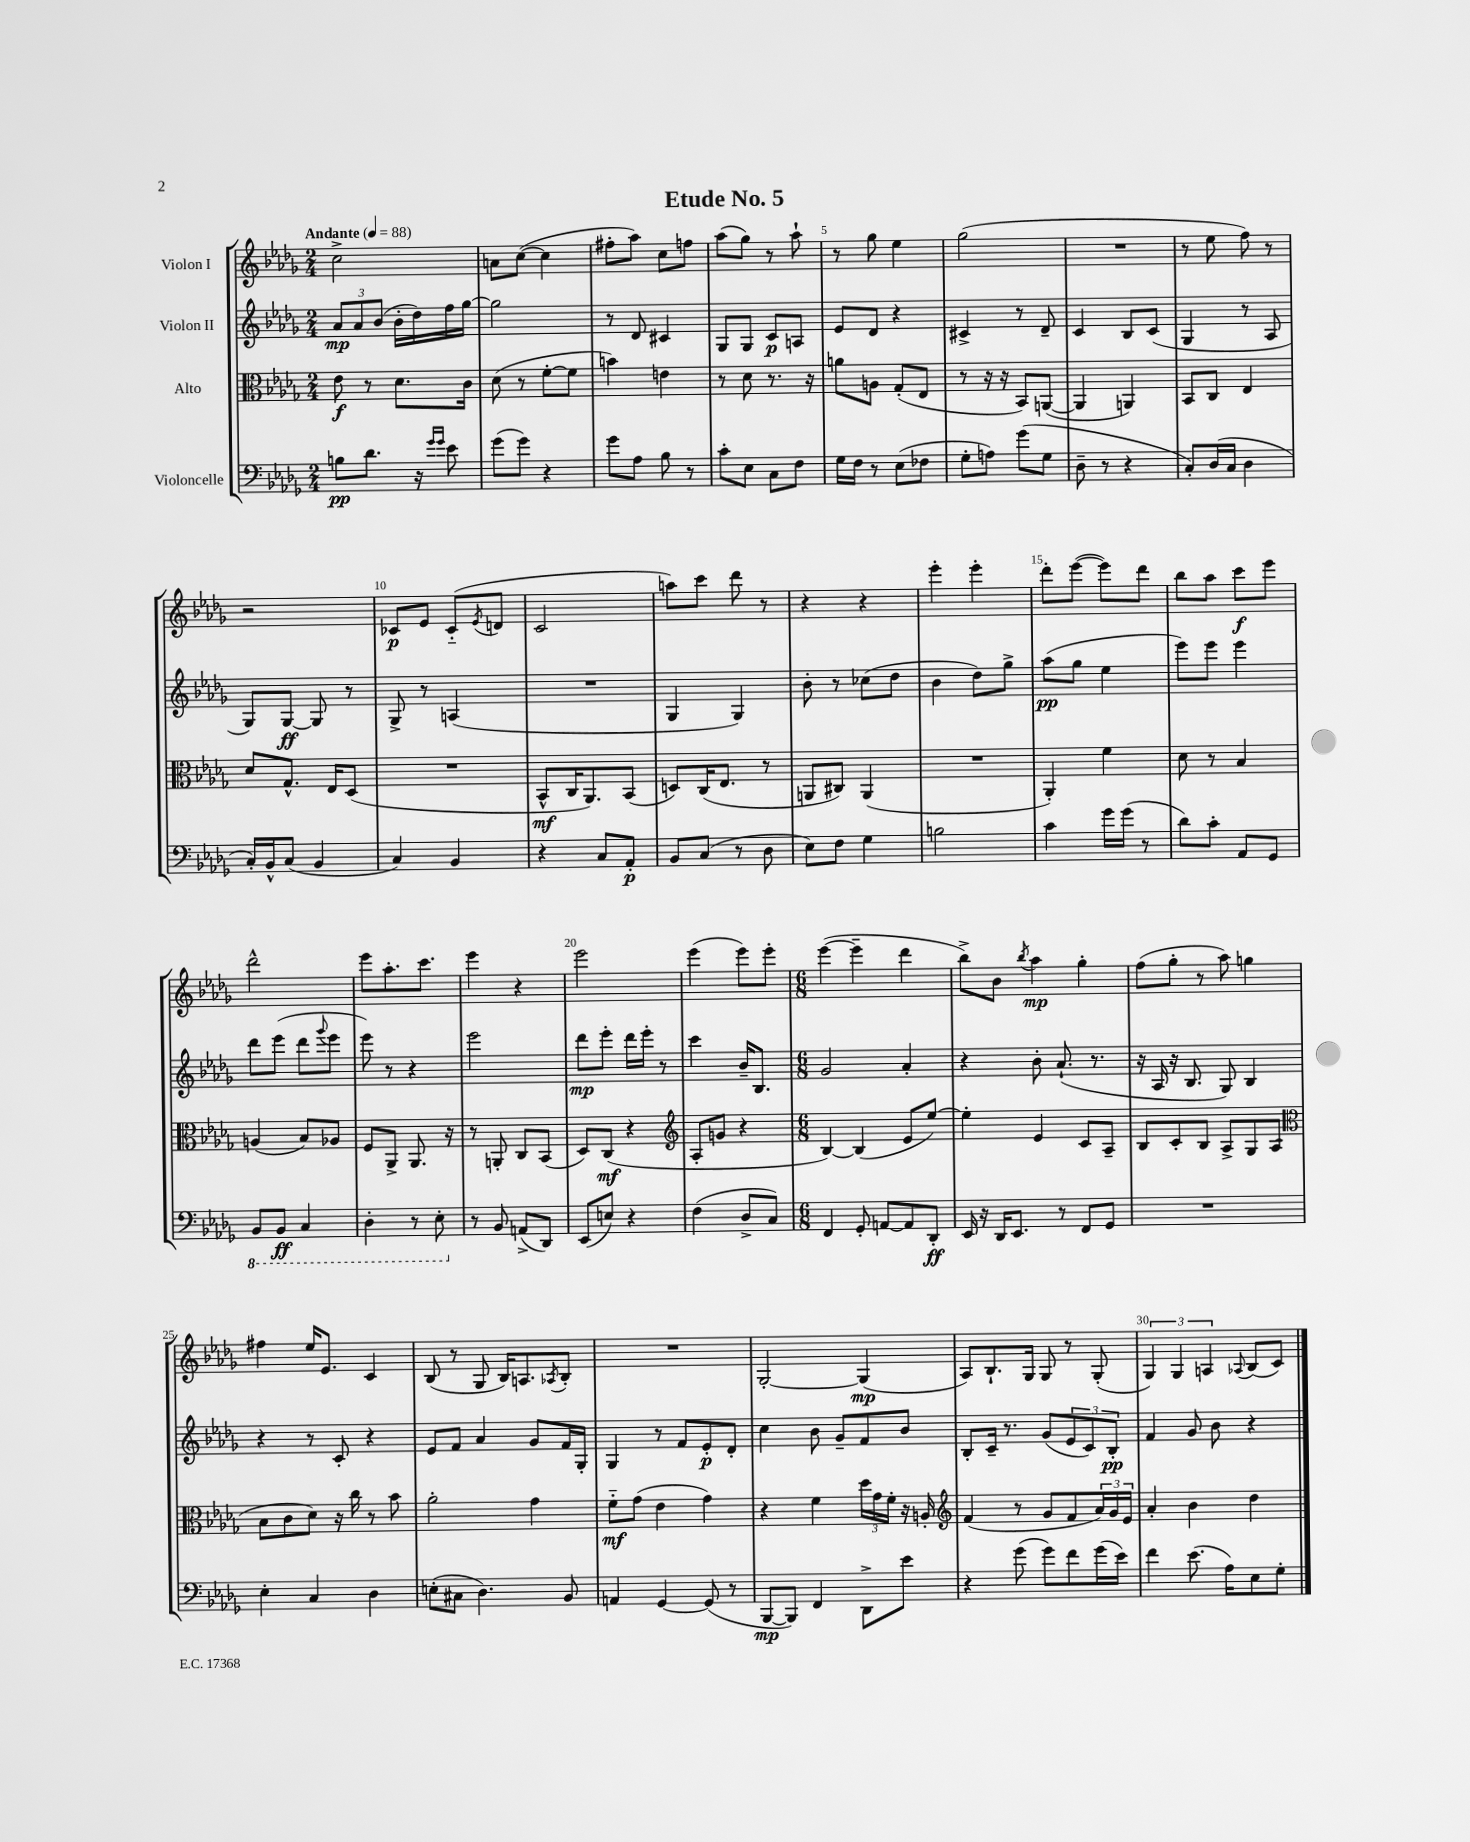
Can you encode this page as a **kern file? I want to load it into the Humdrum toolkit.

**kern	**dynam	**kern	**dynam	**kern	**dynam	**kern	**dynam
*part4	*part4	*part3	*part3	*part2	*part2	*part1	*part1
*staff4	*staff4	*staff3	*staff3	*staff2	*staff2	*staff1	*staff1
*I"Violoncelle	*	*I"Alto	*	*I"Violon II	*	*I"Violon I	*
*clefF4	*	*clefC3	*	*clefG2	*	*clefG2	*
*k[b-e-a-d-g-]	*	*k[b-e-a-d-g-]	*	*k[b-e-a-d-g-]	*	*k[b-e-a-d-g-]	*
*M2/4	*	*M2/4	*	*M2/4	*	*M2/4	*
*MM88	*	*MM88	*	*MM88	*	*MM88	*
=1	=1	=1	=1	=1	=1	=1	=1
!	!	!	!	!	!	!LO:TX:a:B:t=Andante	!
8Bn\L	pp	8e-\	f	12a-/L	mp	2cc^\	.
.	.	.	.	12a-/	.	.	.
8.d-\J	.	8r	.	.	.	.	.
.	.	.	.	(12b-/J	.	.	.
.	.	8.d-\L	.	16b-'\LL	.	.	.
16r	.	.	.	16dd-\)	.	.	.
16qqg-/LL	.	.	.	.	.	.	.
16qqg-/JJ	.	.	.	.	.	.	.
8e-\	.	.	.	16ff\	.	.	.
.	.	16c\Jk	.	[16gg-\JJ	.	.	.
=2	=2	=2	=2	=2	=2	=2	=2
(8g-\L	.	(8d-\	.	2gg-\]	.	8an\L	.
8g-\J)	.	8r	.	.	.	([8cc\J	.
4r	.	[8f'\L	.	.	.	4cc\]	.
.	.	8f\J]	.	.	.	.	.
=3	=3	=3	=3	=3	=3	=3	=3
8g-\L	.	4bn\)	.	8r	.	8ff#X'\L	.
8A-\J	.	.	.	8d-/	.	8aa-\J)	.
8B-\	.	4en\	.	4c#X/	.	8cc\L	.
8r	.	.	.	.	.	8ffn\J	.
=4	=4	=4	=4	=4	=4	=4	=4
8c'\L	.	8r	.	8G-/L	.	(8aa-\L	.
8E-\J	.	8d-\	.	8G-/J	.	8gg-\J)	.
8C\L	.	8.r	.	8c/L	p	8r	.
8F\J	.	.	.	8An/J	.	8aa-`\	.
.	.	16r	.	.	.	.	.
=5	=5	=5	=5	=5	=5	=5	=5
16G-\LL	.	8an\L	.	8e-/L	.	8r	.
16F\JJ	.	.	.	.	.	.	.
8r	.	8An\J	.	8d-/J	.	8gg-\	.
(8E-\L	.	(8G-'/L	.	4r	.	4ee-\	.
8F-X\J	.	8E-/J	.	.	.	.	.
=6	=6	=6	=6	=6	=6	=6	=6
8G-'\L	.	8r	.	4c#X^/	.	(2gg-\	.
8An\J)	.	16r	.	.	.	.	.
.	.	16r	.	.	.	.	.
(8g-\L	.	8BB-/L)	.	8r	.	.	.
8G-\J	.	([8AAn/J	.	8d-~/	.	.	.
=7	=7	=7	=7	=7	=7	=7	=7
8D-~\	.	4AA/]	.	4c/	.	2r	.
8r	.	.	.	.	.	.	.
4r	.	4AAn/)	.	8B-/L	.	.	.
.	.	.	.	(8c/J	.	.	.
=8	=8	=8	=8	=8	=8	=8	=8
8C'/L)	.	8BB-/L	.	4G-/	.	8r	.
(16D-/L	.	8C/J	.	.	.	8ee-\	.
16C/JJ	.	.	.	.	.	.	.
4D-\	.	4E-/	.	8r	.	8ff\)	.
.	.	.	.	8A-/	.	8r	.
!!LO:LB:g=z
=9	=9	=9	=9	=9	=9	=9	=9
16C'/LL)	.	8d-/L	.	8G-/L)	.	2r	.
16BB-^^/J	.	.	.	.	.	.	.
(8C/J	.	8.G-^^/J	.	[8G-/J	ff	.	.
4BB-/	.	.	.	8G-/]	.	.	.
.	.	16E-/KL	.	.	.	.	.
.	.	(8D-/J	.	8r	.	.	.
=10	=10	=10	=10	=10	=10	=10	=10
4C/)	.	2r	.	8G-^/	.	8c-X/L	p
.	.	.	.	8r	.	8e-/J	.
4BB-/	.	.	.	(4An/	.	(8c-/L	.
.	.	.	.	.	.	8qe-/	.
.	.	.	.	.	.	8dn/J	.
=11	=11	=11	=11	=11	=11	=11	=11
4r	.	8BB-^^/L	mf	2r	.	2c/	.
.	.	16C/K	.	.	.	.	.
.	.	8.AA-/)	.	.	.	.	.
8C/L	.	.	.	.	.	.	.
8AA-'/J	p	(8BB-/J	.	.	.	.	.
=12	=12	=12	=12	=12	=12	=12	=12
8BB-/L	.	8Dn/L)	.	4G-/	.	8aan\L)	.
(8C/J	.	(16C/K	.	.	.	8ccc\J	.
.	.	8.E-/J	.	.	.	.	.
8r	.	.	.	4G-/)	.	8ddd-\	.
8D-\	.	8r	.	.	.	8r	.
=13	=13	=13	=13	=13	=13	=13	=13
8E-\L)	.	8AAn/L	.	8b-'\	.	4r	.
8F\J	.	8C#X/J)	.	8r	.	.	.
4G-\	.	(4AA/	.	(8cc-X\L	.	4r	.
.	.	.	.	8dd-\J	.	.	.
=14	=14	=14	=14	=14	=14	=14	=14
2Bn\	.	2r	.	4b-\	.	4eee-'\	.
.	.	.	.	8dd-\L)	.	4eee-'\	.
.	.	.	.	8gg-^\J	.	.	.
=15	=15	=15	=15	=15	=15	=15	=15
4c\	.	4AA-'/)	.	(8aa-\L	pp	8ddd-'\L	.
.	.	.	.	8gg-\J	.	([8eee-\J	.
16g-\LL	.	4f\	.	4ee-\	.	8eee-\L])	.
(16g-\JJ	.	.	.	.	.	.	.
8r	.	.	.	.	.	8ddd-\J	.
=16	=16	=16	=16	=16	=16	=16	=16
8d-\L)	.	8d-\	.	8eee-\L)	.	8bb-\L	.
8c'\J	.	8r	.	8eee-\J	.	8aa-\J	.
8AA-/L	.	4B-/	.	4eee-\	.	8ccc\L	f
8GG-/J	.	.	.	.	.	8eee-\J	.
!!LO:LB:g=z
=17	=17	=17	=17	=17	=17	=17	=17
*8ba	*	*	*	*	*	*	*
8BBB-/L	.	(4An/	.	8ddd-\L	.	2ddd-^^\	.
8BBB-/J	ff	.	.	(8eee-\J	.	.	.
4CC/	.	8B-/L)	.	8ddd-\L	.	.	.
.	.	.	.	8qqggg-/	.	.	.
.	.	8A-X/J	.	8eee-\J	.	.	.
=18	=18	=18	=18	=18	=18	=18	=18
4DD-'\	.	8F/L	.	8eee-\)	.	8eee-\L	.
.	.	8AA-^/J	.	8r	.	8.aa-'\	.
8r	.	8.AA-/	.	4r	.	.	.
.	.	.	.	.	.	8.ccc\J	.
8EE-'\	.	.	.	.	.	.	.
.	.	16r	.	.	.	.	.
=19	=19	=19	=19	=19	=19	=19	=19
*X8ba	*	*	*	*	*	*	*
8r	.	8r	.	2eee-\	.	4eee-\	.
8BB-/	.	8AAn'/	.	.	.	.	.
(8AAn^/L	.	8C/L	.	.	.	4r	.
8DD-/J)	.	(8BB-/J	.	.	.	.	.
=20	=20	=20	=20	=20	=20	=20	=20
(8EE-/L	.	8D-/L)	.	8ddd-\L	mp	2eee-\	.
8En/J)	.	(8C/J	mf	8eee-'\J	.	.	.
4r	.	4r	.	16ddd-\LL	.	.	.
.	.	.	.	16eee-'\JJ	.	.	.
.	.	.	.	8r	.	.	.
=21	=21	=21	=21	=21	=21	=21	=21
*	*	*clefG2	*	*	*	*	*
(4F\	.	8A-'/L	.	4ccc\	.	(4eee-\	.
.	.	8gn/J	.	.	.	.	.
8D-^/L	.	4r	.	16b-~/KL	.	8eee-\L)	.
.	.	.	.	8.B-/J	.	.	.
8C/J)	.	.	.	.	.	8eee-'\J	.
=22	=22	=22	=22	=22	=22	=22	=22
*M6/8	*	*M6/8	*	*M6/8	*	*M6/8	*
4FF/	.	[4B-/)	.	2g-/	.	([4eee-\	.
8GG-'/	.	(4B-/]	.	.	.	4eee-~\]	.
[8AAn/L	.	.	.	.	.	.	.
8AA/]	.	8e-/L	.	4a-'/	.	4ddd-\	.
8DD-'/J	ff	[8ee-/J)	.	.	.	.	.
=23	=23	=23	=23	=23	=23	=23	=23
16EE-/	.	4ee-'\]	.	4r	.	8bb-^\L)	.
16r	.	.	.	.	.	.	.
16DD-/KL	.	.	.	.	.	8b-\J	.
8.EE-/J	.	.	.	.	.	.	.
.	.	.	.	.	.	8qbb-/	.
.	.	4e-/	.	8b-'\	.	4aa-\	mp
8r	.	.	.	(8.a-`/	.	.	.
8FF/L	.	8c/L	.	.	.	4gg-'\	.
.	.	.	.	8.r	.	.	.
8GG-/J	.	8A-~/J	.	.	.	.	.
=24	=24	=24	=24	=24	=24	=24	=24
2.r	.	8B-/L	.	16r	.	(8ff\L	.
.	.	.	.	16A-/	.	.	.
.	.	8c'/	.	16r	.	8gg-'\J	.
.	.	.	.	8.B-/	.	.	.
.	.	8B-/J	.	.	.	8r	.
.	.	8A-^/L	.	8G-/)	.	8aa-\)	.
.	.	8G-/	.	4B-/	.	4ggn\	.
.	.	(8A-/J	.	.	.	.	.
!!LO:LB:g=z
=25	=25	=25	=25	=25	=25	=25	=25
*	*	*clefC3	*	*	*	*	*
4E-'\	.	8B-\L	.	4r	.	4ff#X\	.
.	.	8c\	.	.	.	.	.
4C/	.	8d-\J)	.	8r	.	16ee-/KL	.
.	.	.	.	.	.	8.e-/J	.
.	.	16r	.	8c'/	.	.	.
.	.	16cc\	.	.	.	.	.
4D-\	.	8r	.	4r	.	4c/	.
.	.	8b-\	.	.	.	.	.
=26	=26	=26	=26	=26	=26	=26	=26
(8En'\L	.	2a-'\	.	8e-/L	.	(8B-/	.
8C#X\J	.	.	.	8f/J	.	8r	.
4.D-\)	.	.	.	4a-/	.	8G-/	.
.	.	.	.	.	.	16B-/KL)	.
.	.	.	.	.	.	8.An/	.
.	.	4g-\	.	8g-/L	.	.	.
.	.	.	.	.	.	8qA-X/	.
8BB-/	.	.	.	16f/L	.	8B-'/J	.
.	.	.	.	16G-'/JJ	.	.	.
=27	=27	=27	=27	=27	=27	=27	=27
4AAn/	.	8f\L	mf	4G-/	.	2.r	.
.	.	(8g-\J	.	.	.	.	.
[4GG-/	.	4e-\	.	8r	.	.	.
.	.	.	.	8f/L	.	.	.
(8GG-/]	.	4g-\)	.	8e-'/	p	.	.
8r	.	.	.	8d-'/J	.	.	.
=28	=28	=28	=28	=28	=28	=28	=28
[8BBB-/L	mp	4r	.	4cc\	.	[2G-'/	.
8BBB-/J])	.	.	.	.	.	.	.
4FF/	.	4f\	.	8b-\	.	.	.
.	.	.	.	8g-~/L	.	.	.
8DD-^\L	.	24dd-\LL	.	8f/	.	(4G-/]	mp
.	.	24g-\	.	.	.	.	.
.	.	24f'\JJ	.	.	.	.	.
8e-\J	.	16r	.	8b-/J	.	.	.
.	.	16An'/	.	.	.	.	.
=29	=29	=29	=29	=29	=29	=29	=29
*	*	*clefG2	*	*	*	*	*
4r	.	(4f/	.	8B-'/L	.	8A-/L)	.
.	.	.	.	16c~/Jk	.	8.B-`/	.
.	.	.	.	8.r	.	.	.
(8g-\	.	8r	.	.	.	.	.
.	.	.	.	.	.	16G-/Jk	.
8g-\L)	.	8g-/L	.	(8g-/L	.	8G-/	.
8f\	.	8f/	.	12e-/	.	8r	.
.	.	.	.	12c/)	.	.	.
(16g-\L	.	24a-/L)	.	.	.	(8G-'/	.
.	.	24g-/	.	12B-'/J	pp	.	.
16e-\JJ)	.	.	.	.	.	.	.
.	.	24e-/JJ	.	.	.	.	.
=30	=30	=30	=30	=30	=30	=30	=30
4f\	.	4a-'/	.	4f/	.	6G-/)	.
.	.	.	.	.	.	6G-/	.
(8.e-\	.	4b-\	.	8g-/	.	.	.
.	.	.	.	.	.	6An/	.
.	.	.	.	8b-\	.	.	.
16A-\KL)	.	.	.	.	.	.	.
.	.	.	.	.	.	8qqA-X/	.
8E-\	.	4dd-\	.	4r	.	(8B-/L	.
8G-'\J	.	.	.	.	.	8c/J)	.
==	==	==	==	==	==	==	==
*-	*-	*-	*-	*-	*-	*-	*-
